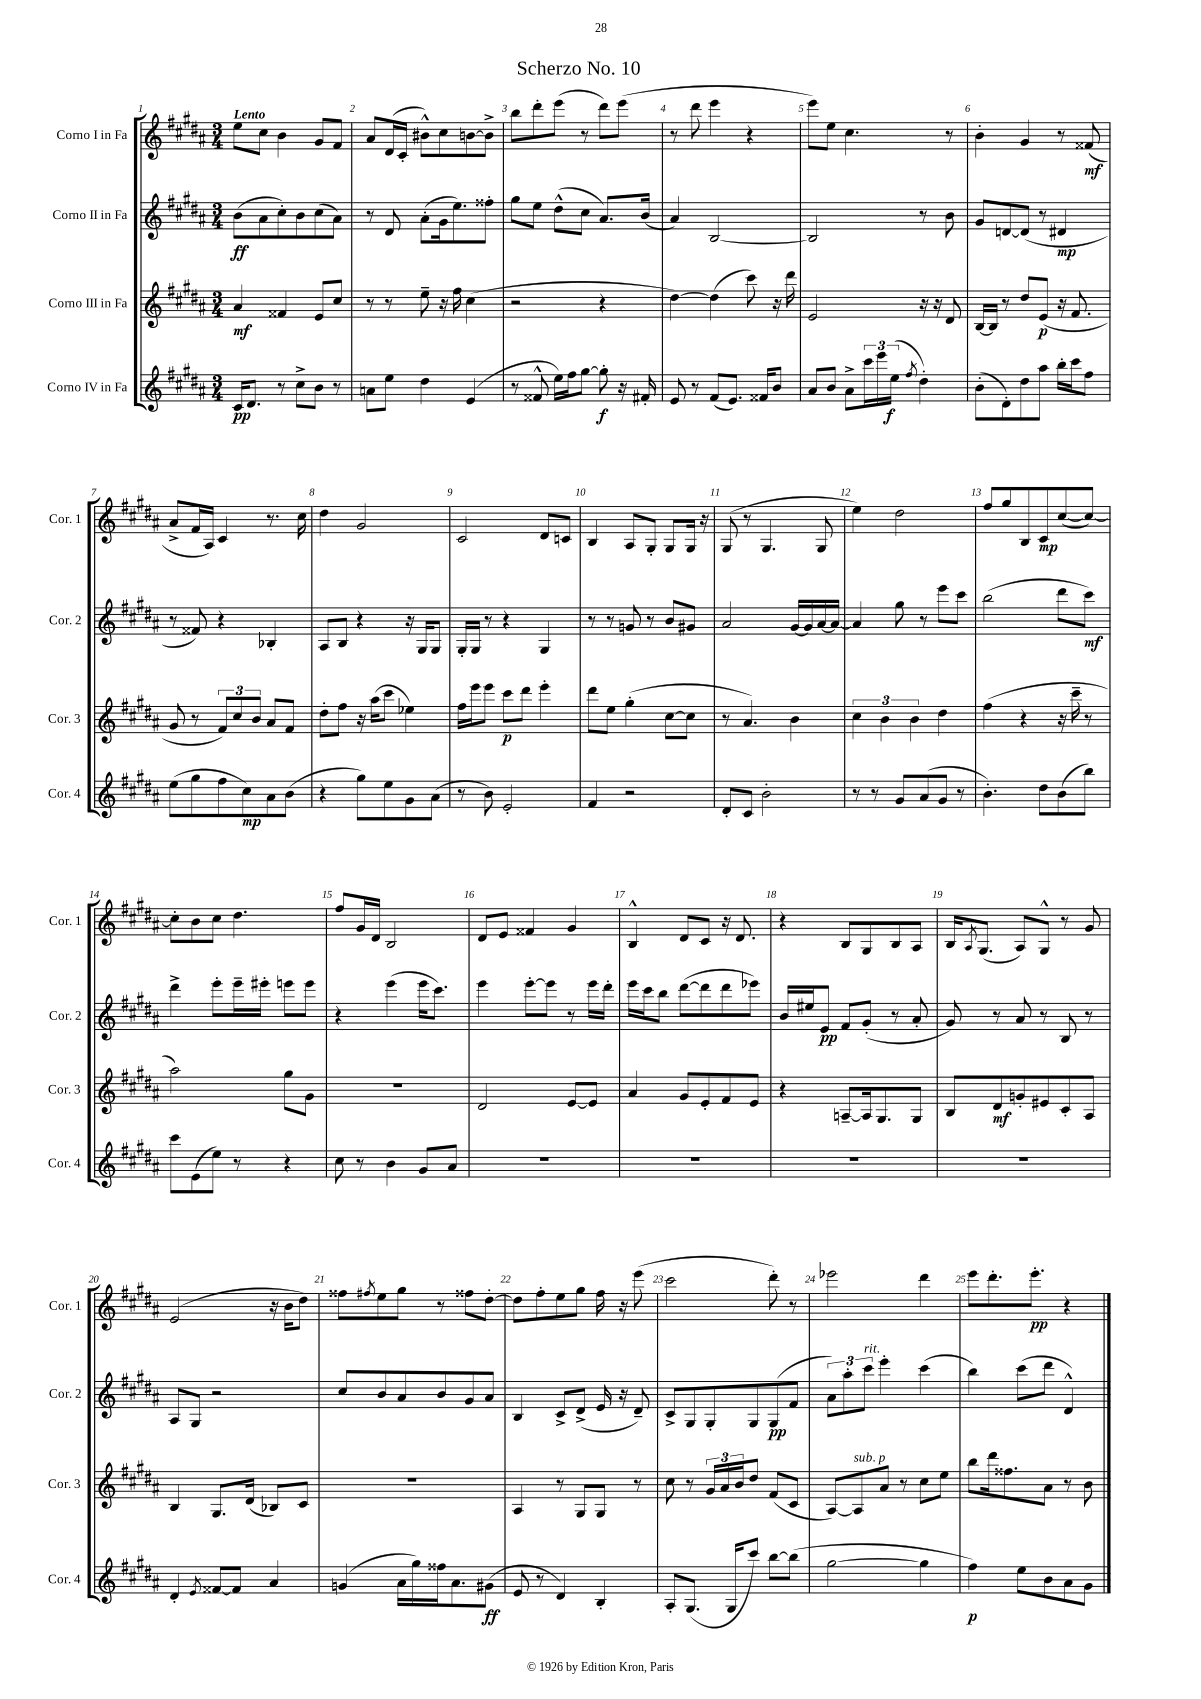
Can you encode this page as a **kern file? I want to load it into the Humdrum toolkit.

**kern	**kern	**kern	**kern
*staff4	*staff3	*staff2	*staff1
*clefG2	*clefG2	*clefG2	*clefG2
*k[f#c#g#d#a#]	*k[f#c#g#d#a#]	*k[f#c#g#d#a#]	*k[f#c#g#d#a#]
*M3/4	*M3/4	*M3/4	*M3/4
16c#/LK	4a#/	(8b\L	8ee\L
8.d#/J	.	.	.
.	.	8a#\	8cc#\J
8r	4f##/	8cc#'\)	4b\
8cc#^\L	.	8b\	.
8b\J	8e/L	(8cc#\	8g#/L
8r	8cc#/J	8a#\J)	8f#/J
=	=	=	=
8a\L	8r	8r	8a#/L
8ee\J	8r	8d#/	(16d#/L
.	.	.	16c#'/JJ
4dd#\	8ee~\	(8a#'\L	8b#^^\L)
.	16r	16g#\k	8cc#\
.	16ff#\	8.ee\)	.
(4e/	(4cc#\	.	[8b\
.	.	8ff##'\J	8b^\]J
=	=	=	=
8r	2r	8gg#\L	8bb\L
8f##^^/	.	8ee\J	8ddd#'\
16ee\LL)	.	(8dd#^^\L	(8eee\J
16ff#\J	.	.	.
[8gg#\J	.	8cc#\J	8r
8gg#'\]	4r	8.a#/L)	8ddd#\L)
16r	.	.	(8eee\J
16f#'/	.	(16b/Jk	.
=	=	=	=
8e/	[4dd#\)	4a#/)	8r
8r	.	.	8ddd#\
(8f#/L	(4dd#\]	[2B/	4eee\
8.e/J)	.	.	.
.	8ccc#\)	.	4r
16f##/LK	.	.	.
8b/J	16r	.	.
.	16ddd#\	.	.
=	=	=	=
8a#/L	2e/	2B/]	8eee\L)
8b/J	.	.	8ee\J
8a#^\L	.	.	4.cc#\
24ccc#\L	.	.	.
24eee\	.	.	.
(24ee\JJ	.	.	.
8qff#/	.	.	.
4dd#'\)	16r	8r	.
.	16r	.	.
.	8d#/	8b\	8r
=	=	=	=
(8b'\L	[16B/LL	8g#/L	4b'\
.	16B/]JJ	.	.
8d#'\)	8r	[8d/	.
8dd#\	8dd#/L	(8d/]J	4g#/
8aa#\J	(8e/J	8r	.
16bb'\LL	16r	4d#/	8r
16ccc#\J	8.f#/	.	.
8ff#\J	.	.	(8f##/
=	=	=	=
(8ee\L	8g#/	8r	8a#^/L
8gg#\	8r	8f##/)	16f#/L
.	.	.	16A#/JJ)
8ff#\	12f#/L)	4r	4c#/
.	12cc#/	.	.
8cc#\)	.	.	.
.	12b/J	.	.
8a#\	8a#/L	4B-'/	8.r
(8b\J	8f#/J	.	.
.	.	.	16cc#\
=	=	=	=
4r	8dd#'\L	8A#/L	4dd#\
.	8ff#\J	8B/J	.
8gg#\L)	16r	4r	2g#/
.	(16aa#\LK	.	.
8ee\	8ccc#\J	.	.
8g#\	4ee-\)	16r	.
.	.	16G#/LK	.
(8a#\J	.	8G#/J	.
=	=	=	=
8r	16ff#\LL	16G#'/LL	2c#/
.	16eee\J	16G#/JJ	.
8b\)	8eee\J	8r	.
2e'/	8ccc#\L	4r	.
.	8ddd#\J	.	.
.	4eee'\	4G#/	8d#/L
.	.	.	8c/J
=	=	=	=
4f#/	8ddd#\L	8r	4B/
.	8ee\J	8r	.
2r	(4gg#'\	8g/	8A#/L
.	.	8r	8G#'/J
.	[8cc#\L	8b/L	8G#/L
.	8cc#\]J	8g#/J	16G#/Jk
.	.	.	16r
=	=	=	=
8d#'/L	8r	2a#/	(8G#/
8c#/J	4.a#/)	.	8r
2b'\	.	.	4.G#/
.	4b\	[16g#/LL	.
.	.	16g#/]	.
.	.	[16a#/	8G#/
.	.	16a#/_JJ	.
=	=	=	=
8r	6cc#\	4a#/]	4ee\)
8r	.	.	.
.	6b\	.	.
8g#/L	.	8gg#\	2dd#\
.	6b\	.	.
(8a#/	.	8r	.
8g#/J	4dd#\	8eee\L	.
8r	.	8ccc#\J	.
=	=	=	=
4.b'\)	(4ff#\	(2bb\	8ff#/L
.	.	.	8gg#/
.	4r	.	8B/
8dd#\L	.	.	8c#/
(8b\	16r	8ddd#\L	([8cc#/
.	16ccc#~\	.	.
8bb\J)	8r	8ccc#\J)	8cc#/_J)
=	=	=	=
8ccc#\L	2aa#\)	4ddd#^\	8cc#'\]L
(8e\	.	.	8b\
8ee\J)	.	8eee'\L	8cc#\J
8r	.	16eee~\L	4.dd#\
.	.	16eee#'\JJ	.
4r	8gg#\L	8eee\L	.
.	8g#\J	8eee\J	.
=	=	=	=
8cc#\	2.r	4r	8ff#/L
8r	.	.	16g#/L
.	.	.	16d#/JJ
4b\	.	(4eee\	2B/
8g#/L	.	16eee\LK	.
.	.	8.ccc#\J)	.
8a#/J	.	.	.
=	=	=	=
2.r	2d#/	4eee\	8d#/L
.	.	.	8e/J
.	.	[8eee'\L	4f##/
.	.	8eee\]J	.
.	[8e/L	8r	4g#/
.	8e/]J	16eee\LL	.
.	.	16ddd#'\JJ	.
=	=	=	=
2.r	4a#/	16eee\LL	4B^^/
.	.	16ccc#\J	.
.	.	8bb\J	.
.	8g#/L	([8ddd#\L	8d#/L
.	8e'/	8ddd#\]	8c#/J
.	8f#/	8ddd#\	16r
.	.	.	8.d#/
.	8e/J	8eee-\J)	.
=	=	=	=
2.r	4r	16b/LL	4r
.	.	16ee#/J	.
.	.	8e/J	.
.	[8A~/L	8f#/L	8B/L
.	16A/]k	(8g#'/J	8G#/
.	8.G#/	.	.
.	.	8r	8B/
.	8G#/J	8a#'/	8A#/J
=	=	=	=
2.r	8B/L	8g#/)	16B/LK
.	.	.	8qA#/
.	.	.	(8.G#/J
.	8d#/	8r	.
.	8g'/	8a#/	8A#/L)
.	8e#/	8r	8G#^^/J
.	8c#'/	8B/	8r
.	8A#/J	8r	8g#/
=	=	=	=
4d#'/	4B/	8A#/L	(2e/
.	.	8G#/J	.
8qe/	.	.	.
[8f##/L	8.G#/L	2r	.
8f##/]J	.	.	.
.	(16d#/Jk	.	.
4a#/	8B-/L)	.	16r
.	.	.	16b\LK
.	8c#/J	.	8dd#\J)
=	=	=	=
(4g/	2.r	8cc#/L	8ff##\L
.	.	.	8qff#/
.	.	8b/	8ee\
16a#\LL	.	8a#/	8gg#\J
16gg#\)	.	.	.
16ff##\J	.	8b/	8r
8.a#\	.	.	.
.	.	8g#/	8ff##\L
(8g#\J	.	8a#/J	[8dd#'\J
=	=	=	=
8e/	4A#/	4B/	8dd#\]L
8r	.	.	8ff#'\
4d#/)	8r	8c#^/L	8ee\
.	8G#/L	(8d#^/J	8gg#\J
4B'/	8G#/J	16e/	16ff#\
.	.	16r	16r
.	8r	8d#~/)	(8eee\
=	=	=	=
8A#'/L	8cc#\	8c#^/L	2ccc#\
(8.G#/J	8r	8G#/	.
.	24g#/LL	8G#'/	.
.	24a#/	.	.
16G#/LK	.	.	.
.	24b/J	.	.
8ccc#/J)	8dd#/J	8G#/	.
[8bb\L	(8f#/L	(8G#/	8ddd#'\)
(8bb\]J	8c#/J	8f#/J	8r
=	=	=	=
[2gg#\	[8A#/L)	12a#\L)	2eee-\
.	.	12aa#'\	.
.	8A#/]	.	.
.	.	12ccc#\J	.
.	8a#/J	4eee'\	.
.	8r	.	.
4gg#\]	8cc#\L	(4ccc#\	4ddd#\
.	8ee\J	.	.
=	=	=	=
4ff#\)	8bb\L	4bb\)	8eee\L
.	16ddd#\k	.	8.ddd#'\
.	8.ff##\	.	.
8ee\L	.	(8ccc#\L	.
.	.	.	8.eee'\J
8b\	8a#\J	8ddd#\J	.
8a#\	8r	4d#^^/)	4r
8g#\J	8b\	.	.
==	==	==	==
*-	*-	*-	*-
